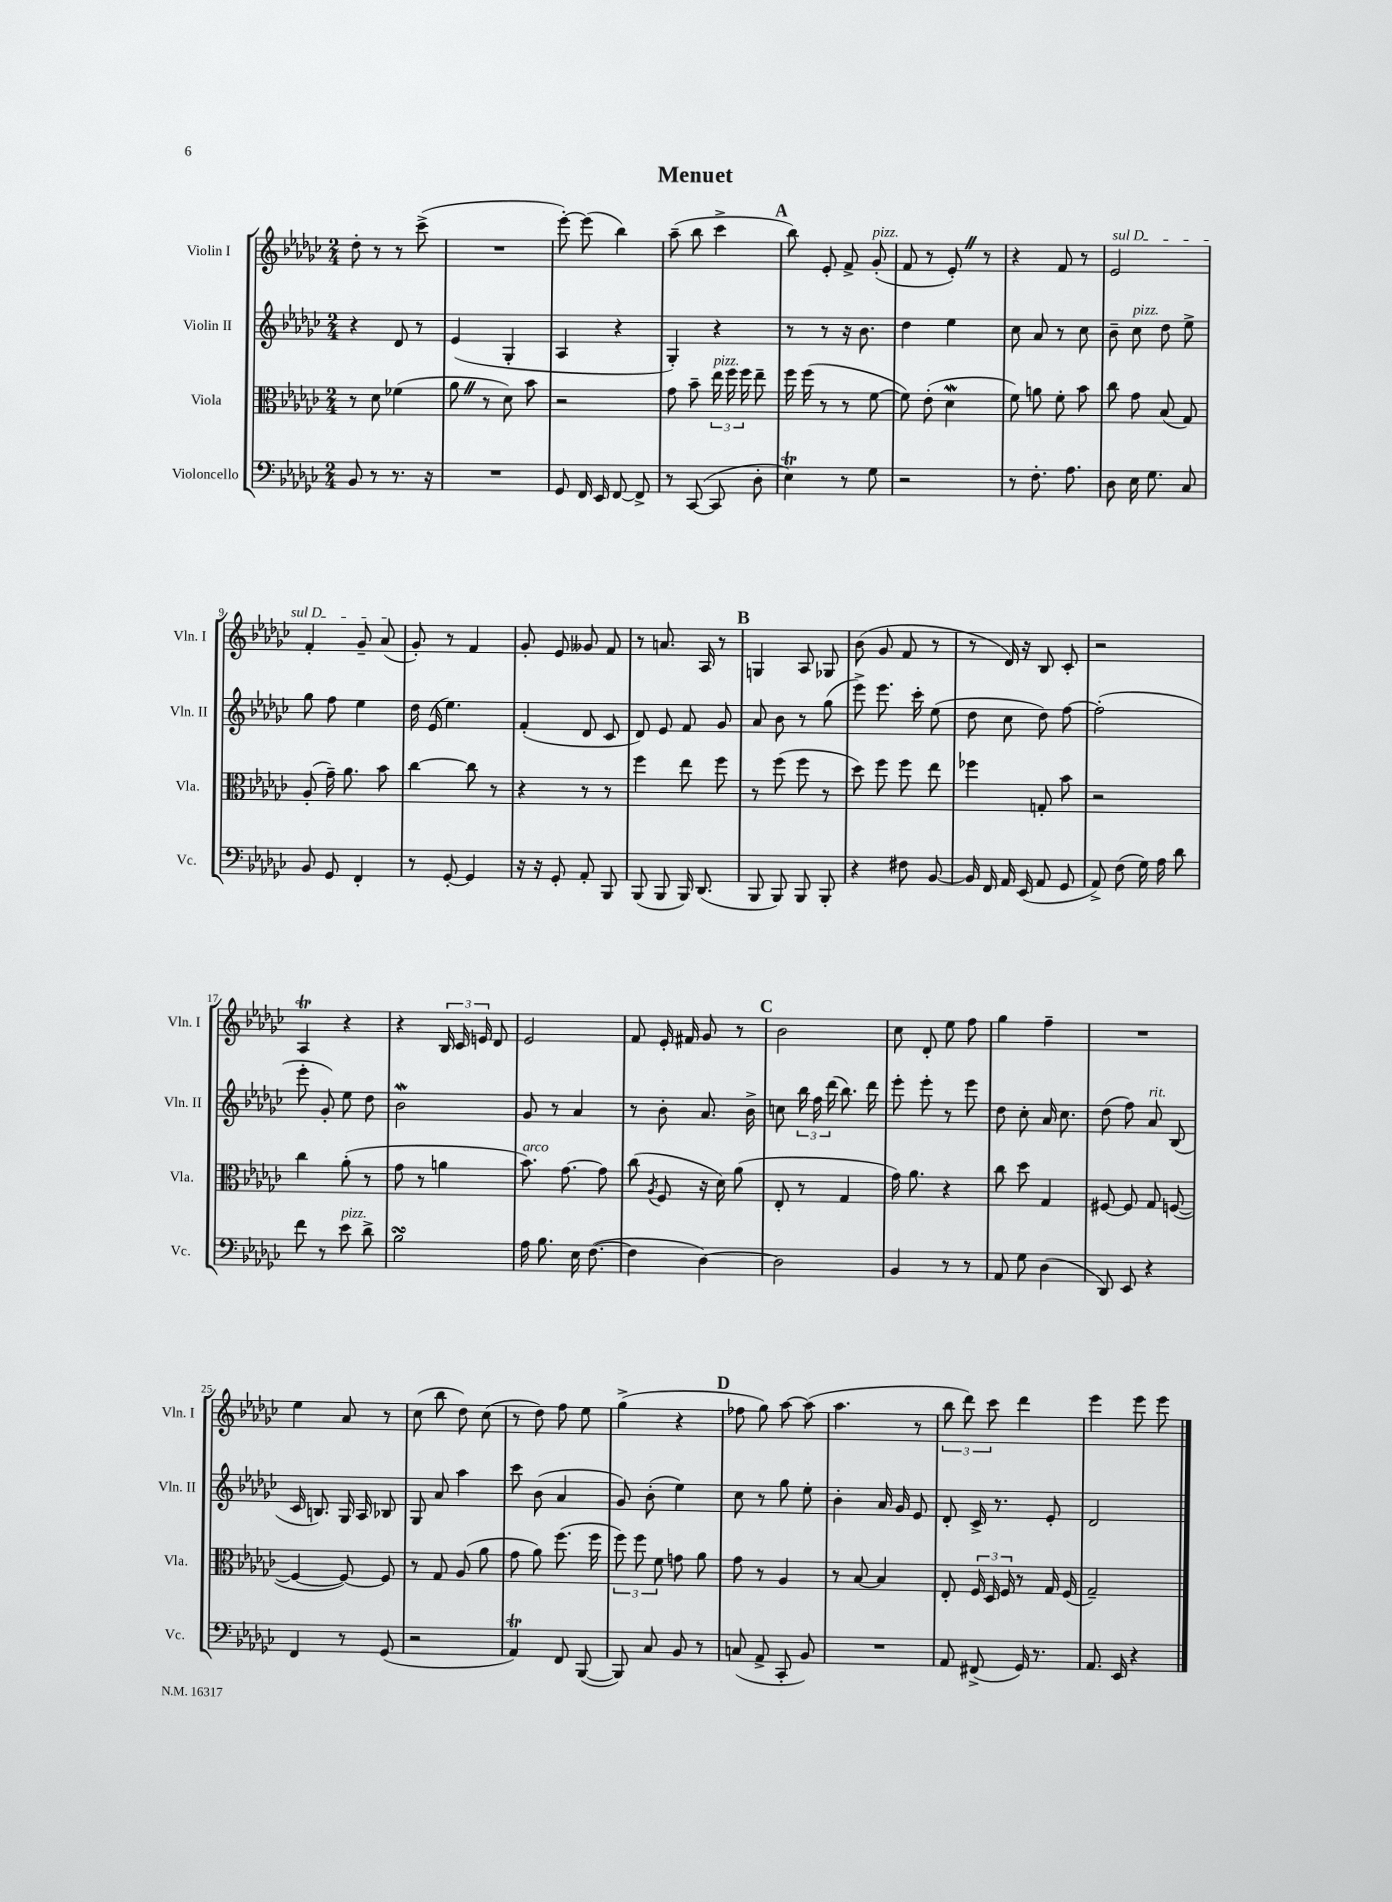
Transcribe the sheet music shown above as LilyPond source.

\header { title = "Menuet" }
<<
\new StaffGroup <<
\new Staff = "s0" \with { instrumentName = "Violin I" shortInstrumentName = "Vln. I" } {
    \clef treble \key ges \major \numericTimeSignature \time 2/4
    \autoBeamOff des''8-. r8 r8 ces'''8->( |
    R2 |
    ees'''8~-.) ees'''8( bes''4) |
    aes''8--( bes''8 ces'''4-> |
    \mark \markup { \bold "A" } bes''8) ees'8-. f'8-> ges'8-.^\markup { \italic "pizz." }( |
    f'8 r8 ees'8-.) \once \override BreathingSign.text = \markup { \musicglyph "scripts.caesura.straight" } \breathe r8 |
    r4 f'8 r8 |
    \once \override TextSpanner.bound-details.left.text = \markup { \italic "sul D" } ees'2\startTextSpan |
    f'4-. ges'8-- aes'8\stopTextSpan( |
    ges'8-.) r8 f'4 |
    ges'8-. ees'8 geses'8 f'8 |
    r8 a'8. aes16 r8 |
    \mark \markup { \bold "B" } g4 aes8 ges8 |
    bes'8( ges'8 f'8 r8 |
    r8 des'16) r16 bes8 ces'8-. |
    r2 |
    aes4\trill r4 |
    r4 \tuplet 3/2 { bes16 ces'16 e'16 } des'8 |
    ees'2 |
    f'8 ees'16-. fis'16 ges'8 r8 |
    \mark \markup { \bold "C" } bes'2 |
    ces''8 des'8-. ees''8 f''8 |
    ges''4 f''4-- |
    R2 |
    ees''4 aes'8 r8 |
    ces''8( bes''8 des''8) ces''8( |
    r8 des''8) f''8 ees''8 |
    ges''4->( r4 |
    \mark \markup { \bold "D" } fes''8 ges''8) aes''8~ aes''8( |
    aes''4. r8 |
    \tuplet 3/2 { bes''8 des'''8) ces'''8 } des'''4 |
    ees'''4 ees'''8 ees'''8 \bar "|." |
}
\new Staff = "s1" \with { instrumentName = "Violin II" shortInstrumentName = "Vln. II" } {
    \clef treble \key ges \major \numericTimeSignature \time 2/4
    \autoBeamOff r4 des'8 r8 |
    ees'4( ges4-. |
    aes4 r4 |
    ges4-.) r4 |
    \mark \markup { \bold "A" } r8 r8 r16 bes'8. |
    des''4 ees''4 |
    ces''8 aes'8 r8 ces''8 |
    bes'8-- ces''8^\markup { \italic "pizz." } des''8 ees''8-> |
    ges''8 f''8 ees''4 |
    des''16 ees'16( ees''4.) |
    f'4-.( des'8 ces'8 |
    des'8) ees'8 f'8 ges'8 |
    \mark \markup { \bold "B" } aes'8 bes'8 r8 ges''8( |
    ees'''8->) ees'''8. ces'''16-. ees''8( |
    des''8 ces''8 des''8) f''8~ |
    f''2-.( |
    ees'''8-. ges'8-.) ees''8 des''8 |
    bes'2\mordent |
    ges'8 r8 aes'4 |
    r8 bes'8-. aes'8. bes'16-> |
    \mark \markup { \bold "C" } c''8 \tuplet 3/2 { bes''16 f''16 des'''16( } bes''8.) des'''16 |
    ees'''8-. ees'''8-. r8 ees'''8 |
    des''8 ces''8-. aes'16 ces''8. |
    des''8( f''8) aes'8^\markup { \italic "rit." } bes8( |
    ces'16 b8.) ges16 aes16 bes8 |
    ges8 aes'8 aes''4 |
    ces'''8 bes'8( aes'4 |
    ges'8) bes'8-.( ees''4) |
    \mark \markup { \bold "D" } ces''8 r8 ges''8 ees''8-. |
    bes'4-. aes'16 ges'16 ees'8 |
    des'8-. ces'16-> r8. ees'8-. |
    des'2 \bar "|." |
}
\new Staff = "s2" \with { instrumentName = "Viola" shortInstrumentName = "Vla." } {
    \clef alto \key ges \major \numericTimeSignature \time 2/4
    \autoBeamOff r8 des'8 fes'4( |
    aes'8 \once \override BreathingSign.text = \markup { \musicglyph "scripts.caesura.straight" } \breathe r8 des'8) bes'8 |
    r2 |
    ges'8 bes'8-- \tuplet 3/2 { ees''16^\markup { \italic "pizz." } f''16 f''16 } ees''8-- |
    \mark \markup { \bold "A" } f''16 f''16( r8 r8 f'8~ |
    f'8) ees'8-.( des'4\mordent |
    f'8) a'8 f'8-. bes'8 |
    ces''8 ges'8 bes8( ges8) |
    aes8-.( ges'16--) aes'8. bes'8 |
    ces''4~ ces''8 r8 |
    r4 r8 r8 |
    f''4 ees''8 f''8 |
    \mark \markup { \bold "B" } r8 f''8( f''8 r8 |
    des''8) f''8 f''8 ees''8 |
    fes''4 g8-. bes'8 |
    r2 |
    ces''4 aes'8-.( r8 |
    ges'8 r8 a'4 |
    bes'8.^\markup { \italic "arco" }) ges'8.~ ges'8 |
    ces''8( \acciaccatura { aes8 } f8 r16 des'16) aes'8( |
    \mark \markup { \bold "C" } ees8-. r8 ges4 |
    ges'16) aes'8. r4 |
    ces''8 des''8 ges4 |
    fis8~ fis8 ges8 f8~( |
    f4~ f8~) f8 |
    r8 ges8 aes8( aes'8 |
    ges'8 aes'8) f''8.( f''16 |
    \tuplet 3/2 { f''8) f''8 f'8 } g'8 aes'8 |
    \mark \markup { \bold "D" } ges'8 r8 aes4 |
    r8 bes8~ bes4 |
    ees8-. \tuplet 3/2 { f16 des16 f16 } r8 ges16 f16( |
    ges2--) \bar "|." |
}
\new Staff = "s3" \with { instrumentName = "Violoncello" shortInstrumentName = "Vc." } {
    \clef bass \key ges \major \numericTimeSignature \time 2/4
    \autoBeamOff bes,8 r8 r8. r16 |
    R2 |
    ges,8 f,16 ees,16 f,8~ f,8-> |
    r8 ces,8~( ces,8 des8-. |
    \mark \markup { \bold "A" } ees4\trill) r8 ges8 |
    r2 |
    r8 f8.-. aes8. |
    des8 ees16 ges8. ces8 |
    bes,8 ges,8 f,4-. |
    r8 ges,8~-. ges,4 |
    r16 r16 ges,8-. aes,8-. bes,,8 |
    bes,,8( bes,,8 bes,,16) des,8.( |
    \mark \markup { \bold "B" } bes,,8 bes,,8) bes,,8 bes,,8-. |
    r4 fis8 bes,8~ |
    bes,16 f,16 aes,16 ees,16( aes,8 ges,8 |
    aes,8->) f8( ges16) aes16 des'8 |
    f'8 r8 ees'8^\markup { \italic "pizz." } des'8-> |
    bes2\turn |
    aes16 bes8. ees16 f8.~( |
    f4 des4~) |
    \mark \markup { \bold "C" } des2 |
    bes,4 r8 r8 |
    aes,8 ges8 des4( |
    des,8) ees,8 r4 |
    f,4 r8 ges,8( |
    r2 |
    aes,4\trill) f,8 bes,,8~( |
    bes,,8) ces8 bes,8 r8 |
    \mark \markup { \bold "D" } c8( aes,8-> ces,8-. bes,8) |
    R2 |
    aes,8 fis,8->( ges,16) r8. |
    aes,8. ees,16 r4 \bar "|." |
}
>>
>>
